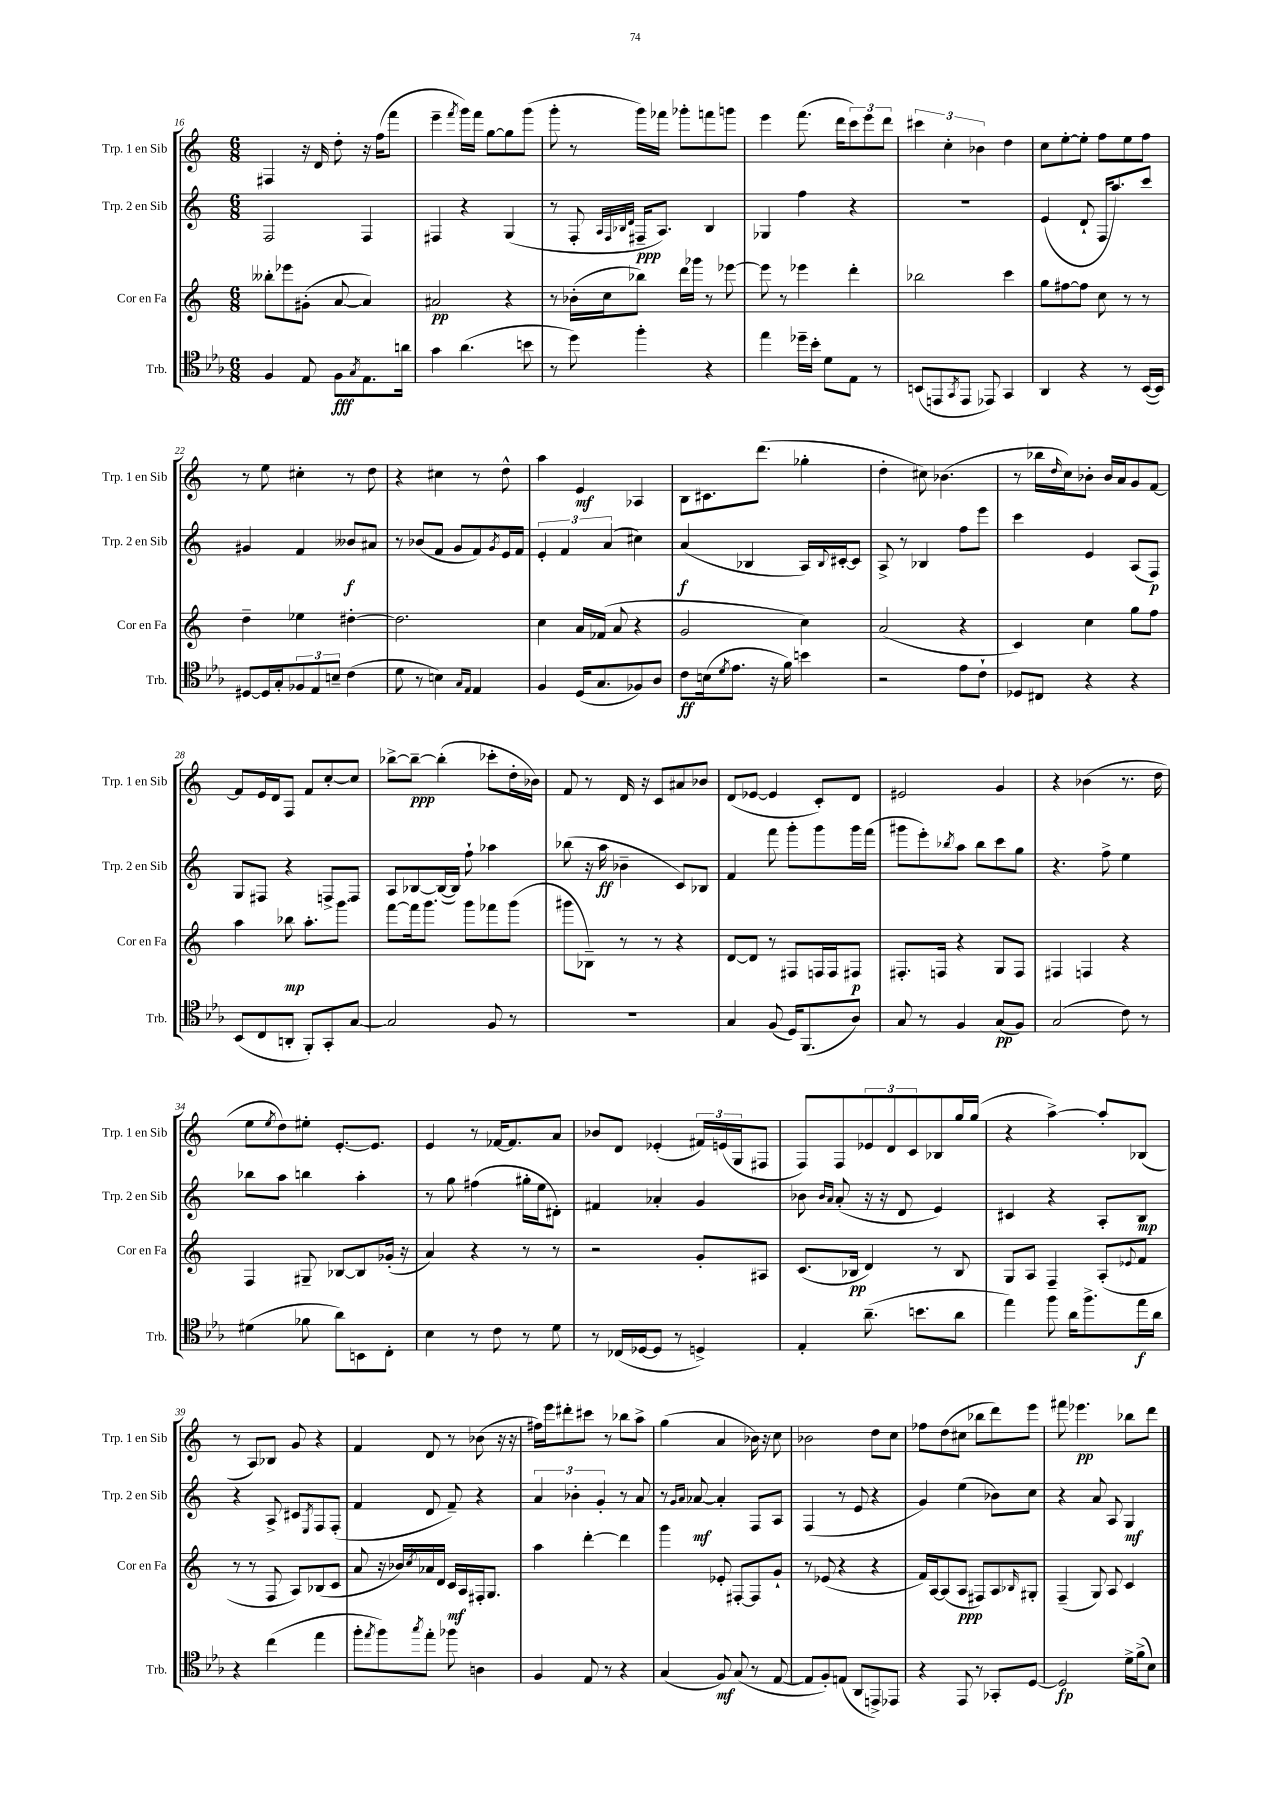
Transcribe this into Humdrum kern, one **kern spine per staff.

**kern	**dynam	**kern	**dynam	**kern	**dynam	**kern	**dynam
*part4	*part4	*part3	*part3	*part2	*part2	*part1	*part1
*staff4	*staff4	*staff3	*staff3	*staff2	*staff2	*staff1	*staff1
*I"Trb.	*	*I"Cor en Fa	*	*I"Trp. 2 en Sib	*	*I"Trp. 1 en Sib	*
*I'Trb.	*	*I'Cor en Fa	*	*I'Trp. 2 en Sib	*	*I'Trp. 1 en Sib	*
*clefC4	*	*clefG2	*	*clefG2	*	*clefG2	*
*k[b-e-a-]	*	*k[]	*	*k[]	*	*k[]	*
*M6/8	*	*M6/8	*	*M6/8	*	*M6/8	*
=16	=16	=16	=16	=16	=16	=16	=16
4F/	.	8bb--X'\L	.	2F/	.	4F#X/	.
.	.	8eee-X\	.	.	.	.	.
8E-/	.	(8g#X'\J	.	.	.	16r	.
.	.	.	.	.	.	16d/	.
8F\L	fff	[8a/	.	.	.	8dd'\	.
8qG/	.	.	.	.	.	.	.
8.E-\	.	4a/])	.	4F/	.	16r	.
.	.	.	.	.	.	(16ff\KL	.
.	.	.	.	.	.	8fff\J	.
16an\Jk	.	.	.	.	.	.	.
=17	=17	=17	=17	=17	=17	=17	=17
4g\	.	2a#X/	pp	4F#X/	.	4eee~\	.
.	.	.	.	.	.	8qfff/	.
(4.a-\	.	.	.	4r	.	16ggg\LL)	.
.	.	.	.	.	.	16fff\JJ	.
.	.	.	.	.	.	[8gg\L	.
.	.	4r	.	(4G/	.	8gg\]	.
8bn\	.	.	.	.	.	(8ggg\J	.
=18	=18	=18	=18	=18	=18	=18	=18
8r	.	8r	.	8r	.	8ggg'\	.
8dd\)	.	(16b-X'\LL	.	8F'/	.	8r	.
.	.	16cc\J	.	.	.	.	.
.	.	.	.	32qqA/LLL	.	.	.
.	.	.	.	32qqF/	.	.	.
.	.	.	.	32qqB-X/	.	.	.
.	.	.	.	32qqd/JJJ	.	.	.
4ff'\	.	8bb-X\J)	.	16F#X~/KL	ppp	16ggg\LL)	.
.	.	.	.	8.A/J)	.	16fff-X\JJ	.
.	.	16ddd\LL	.	.	.	8ggg-X'\L	.
.	.	16ggg-X\JJ	.	.	.	.	.
4r	.	8r	.	4B-/	.	8fffn\	.
.	.	[8eee-X\	.	.	.	8gggn\J	.
=19	=19	=19	=19	=19	=19	=19	=19
4ee-\	.	8eee-\]	.	4G-X/	.	4eee\	.
.	.	8r	.	.	.	.	.
16dd-X~\LL	.	4eee-X\	.	4ff\	.	(8.fff\	.
16b-'\JJ	.	.	.	.	.	.	.
8d\L	.	.	.	.	.	.	.
.	.	.	.	.	.	16ddd\KL	.
8E-\J	.	4ddd'\	.	4r	.	12ccc\)	.
.	.	.	.	.	.	12eee\	.
8r	.	.	.	.	.	.	.
.	.	.	.	.	.	12ddd\J	.
=20	=20	=20	=20	=20	=20	=20	=20
(8BBn/L	.	2bb-X\	.	2.r	.	6ccc#X\	.
8EEn/	.	.	.	.	.	.	.
.	.	.	.	.	.	6cc'\	.
8qGG/	.	.	.	.	.	.	.
8EE/J	.	.	.	.	.	.	.
.	.	.	.	.	.	6b-X\	.
8EE-X/)	.	.	.	.	.	.	.
4GG/	.	4ccc\	.	.	.	4dd\	.
=21	=21	=21	=21	=21	=21	=21	=21
4AA-/	.	8gg\L	.	(4e/	.	8cc\L	.
.	.	[8ff#X\	.	.	.	[8ee'\	.
4r	.	8ff#\J]	.	8d`/	.	8ee'\J]	.
.	.	8cc\	.	16F/KL	.	8ff\L	.
.	.	.	.	8.aa/)	.	.	.
8r	.	8r	.	.	.	8ee\	.
([16BB-/LL	.	8r	.	8ccc/J	.	8ff\J	.
16BB-/JJ])	.	.	.	.	.	.	.
!!LO:LB:g=z
=22	=22	=22	=22	=22	=22	=22	=22
[8D#X/L	.	4dd~\	.	4g#X/	.	8r	.
16D#/L]	.	.	.	.	.	8ee\	.
16G'/J	.	.	.	.	.	.	.
12F-X/	.	4ee-X\	.	4f/	.	4cc#X'\	.
12E-/	.	.	.	.	.	.	.
12Bn~/J	.	.	.	.	.	.	.
(4c\	.	[4dd#X'\	.	8b--X/L	f	8r	.
.	.	.	.	8a#X/J	.	8dd\	.
=23	=23	=23	=23	=23	=23	=23	=23
8d\	.	2.dd#\]	.	8r	.	4r	.
8r	.	.	.	(8b-X/L	.	.	.
4Bn\)	.	.	.	8f/J	.	4cc#X\	.
.	.	.	.	8g/L	.	.	.
16qqG/LL	.	.	.	.	.	.	.
16qqE-/JJ	.	.	.	.	.	.	.
4E-/	.	.	.	8f/)	.	8r	.
.	.	.	.	8qg/	.	.	.
.	.	.	.	16e/L	.	8dd^^\	.
.	.	.	.	16f/JJ	.	.	.
=24	=24	=24	=24	=24	=24	=24	=24
4F/	.	4cc\	.	6e'/	.	4aa\	.
.	.	.	.	6f/	.	.	.
(16D/KL	.	16a/LL	.	.	.	4e/	mf
8.G/	.	(16f-X/JJ	.	.	.	.	.
.	.	.	.	(6a/	.	.	.
.	.	8a/	.	.	.	.	.
8F-X/)	.	4r	.	4cc#X\)	.	4A-X/	.
8A-/J	.	.	.	.	.	.	.
=25	=25	=25	=25	=25	=25	=25	=25
8c\L	ff	2g/	.	(4a/	f	8B\L	.
(16Bn\k	.	.	.	.	.	8.c#X\	.
8qd/	.	.	.	.	.	.	.
8.e-\J	.	.	.	.	.	.	.
.	.	.	.	4B-X/	.	.	.
.	.	.	.	.	.	(8.ddd\J	.
16r	.	.	.	.	.	.	.
16f\)	.	.	.	.	.	.	.
4bn\	.	4cc\)	.	16A/LL)	.	4gg-X'\	.
.	.	.	.	8qqB-/	.	.	.
.	.	.	.	[16c#X'/J	.	.	.
.	.	.	.	8c#/J]	.	.	.
=26	=26	=26	=26	=26	=26	=26	=26
2r	.	(2a/	.	8A^/	.	4dd'\	.
.	.	.	.	8r	.	.	.
.	.	.	.	4B-X/	.	8cc#X\)	.
.	.	.	.	.	.	(4.b-X\	.
8e-\L	.	4r	.	8ff\L	.	.	.
8c`\J	.	.	.	8eee\J	.	.	.
=27	=27	=27	=27	=27	=27	=27	=27
8D-X/L	.	4c/)	.	4ccc\	.	8r	.
8C#X/J	.	.	.	.	.	16bb-X\LL	.
.	.	.	.	.	.	16qqdd/	.
.	.	.	.	.	.	16cc\J)	.
4r	.	4cc\	.	4e/	.	8b-X'\J	.
.	.	.	.	.	.	16b-/LL	.
.	.	.	.	.	.	16a/J	.
4r	.	8gg\L	.	(8A/L	.	8g/	.
.	.	8ff\J	.	8F/J)	p	[8f/J	.
!!LO:LB:g=z
=28	=28	=28	=28	=28	=28	=28	=28
(8BB-/L	.	4aa\	.	8G/L	.	8f/L]	.
8C/	.	.	.	8F#X/J	.	16e/L	.
.	.	.	.	.	.	16d/J	.
8AAn'/J	.	8bb-X\	mp	4r	.	8F/J	.
8FF'/L)	.	8.aa'\L	.	.	.	8f/L	.
8GG'/	.	.	.	8Fn^/L	.	[8cc'/	.
.	.	8.ggg\J	.	.	.	.	.
[8G/J	.	.	.	8F/J	.	8cc/J]	.
=29	=29	=29	=29	=29	=29	=29	=29
2G/]	.	[8fff\L	.	8A/L	.	[8bb-X^\L	.
.	.	16fff\k]	.	[8B-X/	.	8bb-~\J_	ppp
.	.	8.ggg\J	.	.	.	.	.
.	.	.	.	(16B-/L_	.	(4bb-'\]	.
.	.	.	.	16B-/JJ])	.	.	.
.	.	8ggg\L	.	8ff`\	.	.	.
8F/	.	8fff-X\	.	4aa-X\	.	8ccc-X'\L	.
8r	.	(8ggg\J	.	.	.	16dd'\L	.
.	.	.	.	.	.	16b-X\JJ)	.
=30	=30	=30	=30	=30	=30	=30	=30
2.r	.	8ggg#X\L	.	(8bb-X\	.	8f/	.
.	.	8B-X~\J)	.	16r	.	8r	.
.	.	.	.	16aa\	ff	.	.
.	.	8r	.	4b-X~\	.	16d/	.
.	.	.	.	.	.	16r	.
.	.	8r	.	.	.	8c/L	.
.	.	4r	.	8c/L)	.	8a#X/	.
.	.	.	.	8B-X/J	.	8b-X/J	.
=31	=31	=31	=31	=31	=31	=31	=31
4G/	.	[8d/L	.	4f/	.	(8d/L	.
.	.	8d/J]	.	.	.	[8e-X/J	.
(8F/	.	8r	.	8fff\	.	4e-/]	.
16D/KL)	.	8F#X/L	.	8ggg'\L	.	.	.
(8.FF/	.	.	.	.	.	.	.
.	.	16Fn/L	.	8ggg\	.	8c'/L)	.
.	.	16F/J	.	.	.	.	.
8A-/J)	.	8F#X/J	p	16ggg\L	.	8d/J	.
.	.	.	.	(16fff\JJ	.	.	.
=32	=32	=32	=32	=32	=32	=32	=32
8G/	.	8.F#X'/L	.	8ggg#X\L	.	2e#X/	.
8r	.	.	.	8eee'\)	.	.	.
.	.	16Fn/Jk	.	.	.	.	.
.	.	.	.	8qbb-X/	.	.	.
4F/	.	4r	.	8aa\J	.	.	.
.	.	.	.	8bb-\L	.	.	.
(8G/L	pp	8G/L	.	8ccc\	.	4g/	.
8F/J)	.	8F/J	.	8gg\J	.	.	.
=33	=33	=33	=33	=33	=33	=33	=33
(2G/	.	4F#X/	.	4.r	.	4r	.
.	.	4Fn/	.	.	.	(4b-X\	.
.	.	.	.	8ff^\	.	.	.
8c\)	.	4r	.	4ee\	.	8.r	.
8r	.	.	.	.	.	.	.
.	.	.	.	.	.	16dd\	.
!!LO:LB:g=z
=34	=34	=34	=34	=34	=34	=34	=34
(4d#X\	.	4F/	.	8bb-X\L	.	8ee\L	.
.	.	.	.	.	.	8qee/	.
.	.	.	.	8aa\J	.	8dd\)	.
8f-X\	.	8G#X~/	.	4bbn\	.	8ee#X'\J	.
8a-\L)	.	[8B-X/L	.	.	.	[8.e'/L	.
8BBn\	.	8B-/]	.	4aa'\	.	.	.
.	.	.	.	.	.	8.e/J]	.
8C'\J	.	(16g-X'/Jk	.	.	.	.	.
.	.	16r	.	.	.	.	.
=35	=35	=35	=35	=35	=35	=35	=35
4B-\	.	4a/)	.	8r	.	4e/	.
.	.	.	.	8gg\	.	.	.
8r	.	4r	.	(4ff#X\	.	8r	.
8c\	.	.	.	.	.	[16f-X/KL	.
.	.	.	.	.	.	8.f-/]	.
8r	.	8r	.	16gg#X'\LL	.	.	.
.	.	.	.	16ee\J	.	.	.
8d\	.	8r	.	8d#X'\J)	.	8a/J	.
=36	=36	=36	=36	=36	=36	=36	=36
8r	.	2r	.	4f#X/	.	8b-X/L	.
(16C-X/LL	.	.	.	.	.	8d/J	.
[16D-X/J	.	.	.	.	.	.	.
8D-/J]	.	.	.	4a-X'/	.	(4e-X'/	.
8r	.	.	.	.	.	.	.
4Dn^/)	.	8g'/L	.	4g/	.	24f#X/LL)	.
.	.	.	.	.	.	(24en/	.
.	.	.	.	.	.	24G/J	.
.	.	8A#X/J	.	.	.	8F#X/J	.
=37	=37	=37	=37	=37	=37	=37	=37
4E-'/	.	(8.c/L	.	8b-X\	.	8F/L)	.
.	.	.	.	16qqb-/LL	.	.	.
.	.	.	.	16qqa/JJ	.	.	.
.	.	.	.	(8a'/	.	8F/	.
.	.	16B-X/Jk	pp	.	.	.	.
(8.a-~\	.	4d/)	.	16r	.	12e-X/	.
.	.	.	.	16r	.	.	.
.	.	.	.	.	.	12d/	.
.	.	.	.	8d/	.	.	.
.	.	.	.	.	.	12c/	.
8.bn\L	.	.	.	.	.	.	.
.	.	8r	.	4e/)	.	8B-X/	.
8a-\J	.	8B-/	.	.	.	16gg/L	.
.	.	.	.	.	.	(16gg/JJ	.
=38	=38	=38	=38	=38	=38	=38	=38
4ee-\)	.	8G/L	.	4c#X/	.	4r	.
.	.	8A/J	.	.	.	.	.
8ff\	.	4F~/	.	4r	.	[4aa^\)	.
16a-\KL	.	.	.	.	.	.	.
8.ff^\	.	.	.	.	.	.	.
.	.	(8A'/L	.	8A'/L	.	8aa'/L]	.
.	.	8qqe-X/	.	.	.	.	.
16ee-\L	f	8f/J	.	8B/J	mp	(8B-X/J	.
16a-\JJ	.	.	.	.	.	.	.
!!LO:LB:g=z
=39	=39	=39	=39	=39	=39	=39	=39
4r	.	8r	.	4r	.	8r	.
.	.	8r	.	.	.	8A/L)	.
(4cc\	.	8F/	.	8A^/	.	8B-X/J	.
.	.	8A/L)	.	8c#X/L	.	8g/	.
.	.	.	.	8qE/	.	.	.
4ee-\	.	(8B-X/	.	8F/	.	4r	.
.	.	8c/J	.	(8F'/J	.	.	.
=40	=40	=40	=40	=40	=40	=40	=40
8ff'\L	.	8a/	.	4f/	.	4f/	.
8qee-/	.	.	.	.	.	.	.
8ff\)	.	16r	.	.	.	.	.
.	.	16b-X/LL)	.	.	.	.	.
8qgg/	.	8qcc/	.	.	.	.	.
8ee-'\J	.	16a-X/	.	8d/	.	8d/	.
.	.	16d/JJ	.	.	.	.	.
8ff-X\	.	16c/LL	mf	8f~/)	.	8r	.
.	.	16A/	.	.	.	.	.
4An\	.	16F#X'/J	.	4r	.	(8b-X\	.
.	.	8.G/J	.	.	.	.	.
.	.	.	.	.	.	16r	.
.	.	.	.	.	.	16r	.
=41	=41	=41	=41	=41	=41	=41	=41
4F/	.	4aa\	.	6a/	.	16ff#X\LL)	.
.	.	.	.	.	.	16eee\J	.
.	.	.	.	.	.	8ddd#X'\	.
.	.	.	.	6b-X'\	.	.	.
8E-/	.	[4ddd'\	.	.	.	8ccc#X\J	.
.	.	.	.	6g'/	.	.	.
8r	.	.	.	.	.	8r	.
4r	.	4ddd\]	.	8r	.	8bb-X\L	.
.	.	.	.	8a/	.	8aa^\J	.
=42	=42	=42	=42	=42	=42	=42	=42
(4G/	.	4ggg\	.	8r	.	(4gg\	.
.	.	.	.	16qqg/LL	.	.	.
.	.	.	.	16qqa/JJ	.	.	.
.	.	.	.	[8a-X/	mf	.	.
8F/)	mf	8e-X'/	.	4a-'/]	.	4a/	.
(8G/	.	[8F#X'/L	.	.	.	.	.
8r	.	8F#/]	.	8F/L	.	16b-X\)	.
.	.	.	.	.	.	16r	.
[8E-/	.	8g`/J	.	8A/J	.	8cc\	.
=43	=43	=43	=43	=43	=43	=43	=43
8E-/L]	.	8r	.	(4F/	.	2b-X\	.
8F'/)	.	(8e-X/	.	.	.	.	.
(8En/J	.	4r	.	8r	.	.	.
8AA-/L	.	.	.	8e/	.	.	.
8EEn^/)	.	4r	.	4r	.	8dd\L	.
8EE-X/J	.	.	.	.	.	8cc\J	.
=44	=44	=44	=44	=44	=44	=44	=44
4r	.	16f/LL)	.	4g/)	.	8ff-X\L	.
.	.	[16A/J	.	.	.	.	.
.	.	(8A/]	.	.	.	(8dd\	.
8EE-/	.	8A/J	ppp	(4ee\	.	8cc#X\J	.
8r	.	8F#X/L)	.	.	.	8bb-X\L	.
8GG-X'/L	.	8A/	.	8b-X\L)	.	8ddd\)	.
.	.	16qqB-X/	.	.	.	.	.
[8D/J	.	8G#X'/J	.	8cc\J	.	8eee\J	.
=45	=45	=45	=45	=45	=45	=45	=45
2D/]	fp	(4F~/	.	4r	.	8fff#X\	.
.	.	.	.	.	.	4.eee-X\	pp
.	.	8G/)	.	8a/	.	.	.
.	.	8A/	.	8A/	.	.	.
16d^\LL	.	4c/	.	4G/	mf	8bb-X\L	.
(16f^\J	.	.	.	.	.	.	.
8B-\J)	.	.	.	.	.	8ddd\J	.
==	==	==	==	==	==	==	==
*-	*-	*-	*-	*-	*-	*-	*-
